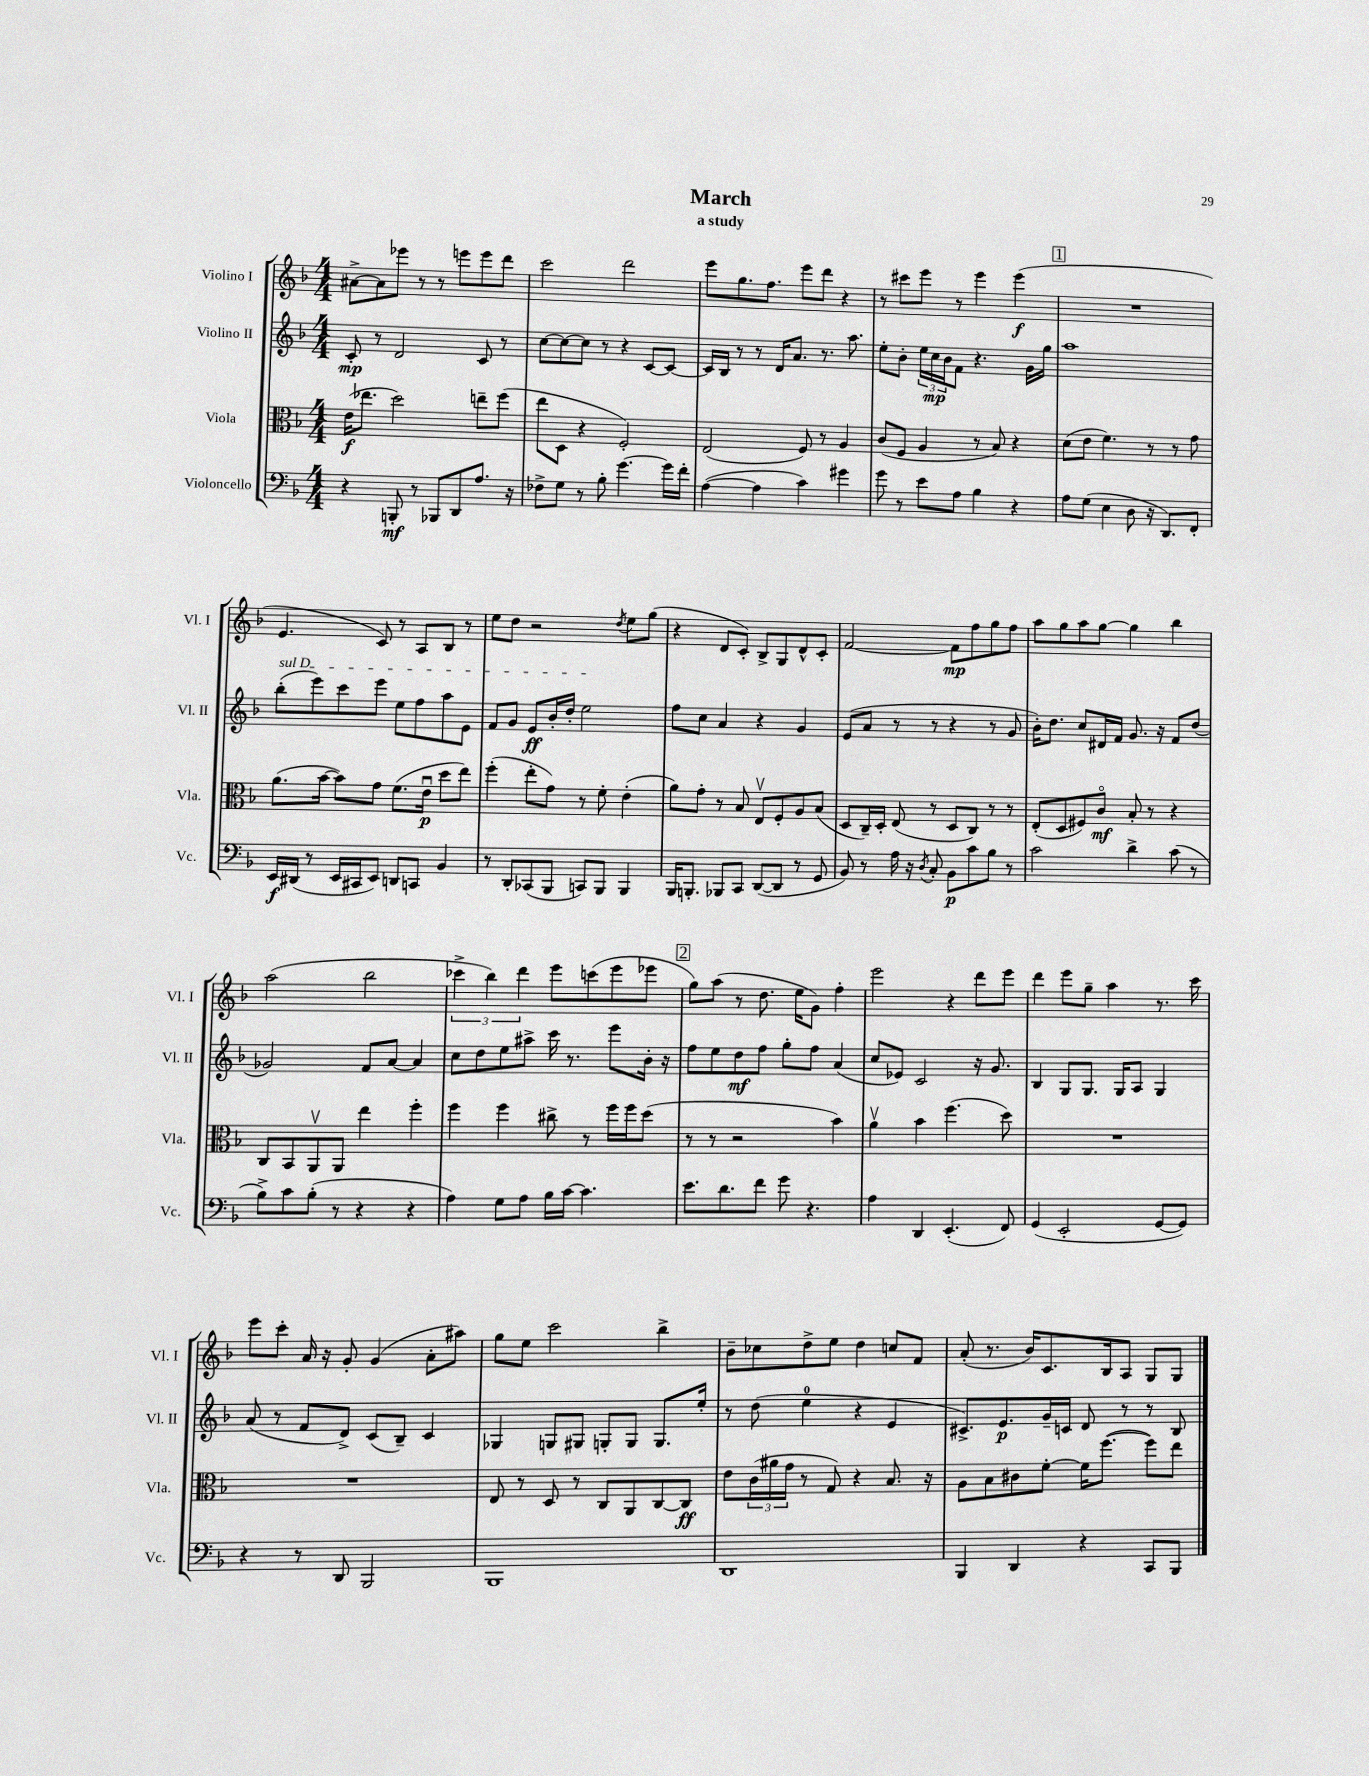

**kern	**dynam	**kern	**dynam	**kern	**dynam	**kern	**dynam
*part4	*part4	*part3	*part3	*part2	*part2	*part1	*part1
*staff4	*staff4	*staff3	*staff3	*staff2	*staff2	*staff1	*staff1
*I"Violoncello	*	*I"Viola	*	*I"Violino II	*	*I"Violino I	*
*I'Vc.	*	*I'Vla.	*	*I'Vl. II	*	*I'Vl. I	*
*clefF4	*	*clefC3	*	*clefG2	*	*clefG2	*
*k[b-]	*	*k[b-]	*	*k[b-]	*	*k[b-]	*
*M4/4	*	*M4/4	*	*M4/4	*	*M4/4	*
=1	=1	=1	=1	=1	=1	=1	=1
4r	.	(16e\KL	f	8c'/	mp	[8a#X^\L	.
.	.	8.ee-X\J	.	.	.	.	.
.	.	.	.	8r	.	8a#\]	.
8BBBn'/	mf	2dd\)	.	2d/	.	8eee-X\J	.
8r	.	.	.	.	.	8r	.
8BBB-X/L	.	.	.	.	.	8r	.
8DD/	.	.	.	.	.	8eeen\L	.
8.A/J	.	8een~\L	.	8c/	.	8eee\	.
.	.	(8ff\J	.	8r	.	8ddd\J	.
16r	.	.	.	.	.	.	.
=2	=2	=2	=2	=2	=2	=2	=2
8F-X^\L	.	8ee\L	.	[8cc\L	.	2ccc\	.
8G\J	.	8D\J	.	8cc\_	.	.	.
8r	.	4r	.	8cc\J]	.	.	.
8B-'\	.	.	.	8r	.	.	.
[4.g\	.	2F'/)	.	4r	.	2ddd\	.
.	.	.	.	[8c/L	.	.	.
16g\LL]	.	.	.	8c/J_	.	.	.
16f'\JJ	.	.	.	.	.	.	.
=3	=3	=3	=3	=3	=3	=3	=3
([4A\	.	(2E/	.	16c/LL]	.	8eee\L	.
.	.	.	.	16B-/JJ	.	.	.
.	.	.	.	8r	.	8.gg\	.
4A\]	.	.	.	8r	.	.	.
.	.	.	.	.	.	8.ff\J	.
.	.	.	.	16d/KL	.	.	.
.	.	.	.	8.a/J	.	.	.
4c\)	.	8F/)	.	.	.	8eee\L	.
.	.	8r	.	8.r	.	8ddd\J	.
4g#X\	.	4A/	.	.	.	4r	.
.	.	.	.	8.aa\	.	.	.
=4	=4	=4	=4	=4	=4	=4	=4
8g\	.	(8c/L	.	8ee'\L	.	8r	.
8r	.	8F/J	.	8b-'\J	.	8ccc#X\L	.
8e\L	.	4A/	.	24ee\LL	.	8eee\J	.
.	.	.	.	24cc\	mp	.	.
.	.	.	.	24b-\J	.	.	.
8A\J	.	.	.	8f\J	.	8r	.
4B-\	.	8r	.	4.r	.	4eee\	.
.	.	8B-/)	.	.	.	.	.
4r	.	4r	.	.	.	(4eee\	f
.	.	.	.	16g\LL	.	.	.
.	.	.	.	16gg\JJ	.	.	.
!!LO:REH:place=s1:t=1
=5	=5	=5	=5	=5	=5	=5	=5
8A\L	.	(8d\L	.	1aa	.	1r	.
(8G\J	.	8e\J	.	.	.	.	.
4E\	.	4.f\)	.	.	.	.	.
8D\	.	.	.	.	.	.	.
16r	.	8r	.	.	.	.	.
8.DD/L)	.	.	.	.	.	.	.
.	.	8r	.	.	.	.	.
8FF'/J	.	8g\	.	.	.	.	.
!!LO:LB:g=z
=6	=6	=6	=6	=6	=6	=6	=6
!	!	!	!	!LO:TX:a:i:t=sul D	!	!	!
16EE/LL	f	(8.a\L	.	(8bb-'\L	.	4.e/	.
(16DD#X/JJ	.	.	.	.	.	.	.
8r	.	.	.	8eee\)	.	.	.
.	.	[16b-\Jk	.	.	.	.	.
16EE/LL	.	8b-\L])	.	8ccc\	.	.	.
16CC#X/J	.	.	.	.	.	.	.
8EE/J)	.	8g\J	.	8eee\J	.	8c/)	.
8DDn/L	.	(8.f\L	.	8ee\L	.	8r	.
8CCn/J	.	.	.	8ff\	.	8A/L	.
.	.	16eu\Jk	p	.	.	.	.
4BB-/	.	8dd\L	.	8aa\	.	8B-/J	.
.	.	8ee\J)	.	8e\J	.	8r	.
=7	=7	=7	=7	=7	=7	=7	=7
8r	.	(4ff'\	.	8f/L	.	8ee\L	.
8DD'/L	.	.	.	8g/J	.	8dd\J	.
(8CC-X/	.	8ee'\L	.	8e/L	ff	2r	.
8BBB-/J	.	8g\J)	.	16b-'/L	.	.	.
.	.	.	.	16dd'/JJ	.	.	.
8CCn/L)	.	8r	.	2ee\	.	.	.
8BBB-/J	.	8f'\	.	.	.	.	.
.	.	.	.	.	.	8qdd/	.
4BBB-/	.	(4e'\	.	.	.	8ee\L	.
.	.	.	.	.	.	(8gg\J	.
=8	=8	=8	=8	=8	=8	=8	=8
16BBB-/KL	.	8a\L)	.	8ff\L	.	4r	.
8.BBBn'/J	.	.	.	.	.	.	.
.	.	8g'\J	.	8cc\J	.	.	.
8BBB-X/L	.	8r	.	4a/	.	8d/L	.
8CC/J	.	8B-/	.	.	.	8c'/J)	.
([8DD/L	.	8Ev/L	.	4r	.	8B-^/L	.
8DD/J]	.	8F'/	.	.	.	8G/	.
8r	.	8A/	.	4g/	.	8d^^/	.
8GG/	.	(8B-/J	.	.	.	8c'/J	.
=9	=9	=9	=9	=9	=9	=9	=9
8BB-/)	.	8D/L	.	(8e/L	.	[2f/	.
8r	.	16C~/L)	.	8a/J	.	.	.
.	.	16D'/JJ	.	.	.	.	.
16A\	.	(8E/	.	8r	.	.	.
16r	.	.	.	.	.	.	.
8qD/	.	.	.	.	.	.	.
8C'/	.	8r	.	8r	.	.	.
8BB-\L	p	8D/L	.	4r	.	8f\L]	mp
8c\	.	8C/J)	.	.	.	8ff\	.
8B-\J	.	8r	.	8r	.	8gg\	.
8r	.	8r	.	8g/	.	8ff\J	.
=10	=10	=10	=10	=10	=10	=10	=10
2c\	.	(8E'/L	.	16b-'\KL)	.	8aa\L	.
.	.	.	.	8.dd\J	.	.	.
.	.	8D/	.	.	.	8gg\	.
.	.	8F#X/)	.	8cc/L	.	8aa\	.
.	.	8c/J	mf	16d#X/L	.	[8gg\J	.
.	.	.	.	16f/JJ	.	.	.
4d^\	.	8B-'/	.	8.g/	.	4gg\]	.
.	.	8r	.	.	.	.	.
.	.	.	.	16r	.	.	.
(8c\	.	4r	.	8f/L	.	4bb-\	.
8r	.	.	.	(8dd/J	.	.	.
!!LO:LB:g=z
=11	=11	=11	=11	=11	=11	=11	=11
8B-^\L)	.	8C/L	.	2g-X/)	.	(2aa\	.
8c\	.	8BB-/	.	.	.	.	.
(8B-'\J	.	8AAv/	.	.	.	.	.
8r	.	8AA/J	.	.	.	.	.
4r	.	4ee\	.	8f/L	.	2bb-\	.
.	.	.	.	[8a/J	.	.	.
4r	.	4ff'\	.	4a/]	.	.	.
=12	=12	=12	=12	=12	=12	=12	=12
4A\)	.	4ff\	.	8cc\L	.	6ccc-X^\	.
.	.	.	.	8dd\	.	.	.
.	.	.	.	.	.	6bb-\)	.
8G\L	.	4ff\	.	8ee\	.	.	.
.	.	.	.	.	.	6ddd\	.
8A\J	.	.	.	8aa#X^\J	.	.	.
16B-\LL	.	8cc#X^\	.	16ccc\	.	8eee\L	.
[16c\JJ	.	.	.	8.r	.	.	.
4.c\]	.	8r	.	.	.	(8cccn\	.
.	.	16ff\LL	.	8eee\L	.	8eee\	.
.	.	16ff\J	.	.	.	.	.
.	.	(8dd\J	.	16b-'\Jk	.	8eee-X\J	.
.	.	.	.	16r	.	.	.
!!LO:REH:place=s1:t=2
=13	=13	=13	=13	=13	=13	=13	=13
8.e\L	.	8r	.	8ff\L	.	8gg\L)	.
.	.	8r	.	8ee\	.	(8aa\J	.
8.d\	.	.	.	.	.	.	.
.	.	2r	.	8dd\	mf	8r	.
8f\J	.	.	.	8ff\J	.	8.dd\	.
8g\	.	.	.	8gg'\L	.	.	.
.	.	.	.	.	.	16ee\KL	.
4.r	.	.	.	8ff\J	.	8g\J)	.
.	.	4b-\)	.	(4a/	.	4ff'\	.
=14	=14	=14	=14	=14	=14	=14	=14
4A\	.	4av\	.	8cc/L	.	2eee\	.
.	.	.	.	8e-X/J)	.	.	.
4DD/	.	4b-\	.	2c/	.	.	.
(4.EE'/	.	(4.ff\	.	.	.	4r	.
.	.	.	.	16r	.	8ddd\L	.
.	.	.	.	8.g/	.	.	.
8FF/)	.	8dd\)	.	.	.	8eee\J	.
=15	=15	=15	=15	=15	=15	=15	=15
(4GG/	.	1r	.	4B-/	.	4ddd\	.
2EE'/	.	.	.	8G/L	.	8eee\L	.
.	.	.	.	8.G/J	.	8gg~\J	.
.	.	.	.	.	.	4aa\	.
.	.	.	.	16G/KL	.	.	.
.	.	.	.	8A/J	.	.	.
[8GG/L	.	.	.	4G/	.	8.r	.
8GG/J])	.	.	.	.	.	.	.
.	.	.	.	.	.	16ccc\	.
!!LO:LB:g=z
=16	=16	=16	=16	=16	=16	=16	=16
4r	.	1r	.	(8a/	.	8eee\L	.
.	.	.	.	8r	.	8ccc'\J	.
8r	.	.	.	8f/L	.	16a/	.
.	.	.	.	.	.	16r	.
8DD/	.	.	.	8d^/J)	.	8g'/	.
2BBB-/	.	.	.	(8c/L	.	(4g/	.
.	.	.	.	8B-~/J)	.	.	.
.	.	.	.	4c/	.	8a'\L	.
.	.	.	.	.	.	8aa#X\J)	.
=17	=17	=17	=17	=17	=17	=17	=17
1BBB-	.	8E/	.	4G-X/	.	8gg\L	.
.	.	8r	.	.	.	8ee\J	.
.	.	8D/	.	8Gn/L	.	2ccc\	.
.	.	8r	.	8G#X/J	.	.	.
.	.	8C/L	.	8Gn'/L	.	.	.
.	.	8AA/	.	8G/J	.	.	.
.	.	[8C/	.	8.G/L	.	4bb-^\	.
.	.	8C/J]	ff	.	.	.	.
.	.	.	.	16ee'/Jk	.	.	.
=18	=18	=18	=18	=18	=18	=18	=18
1DD	.	8e\L	.	8r	.	8b-~\L	.
.	.	(24c\L	.	(8dd\	.	8cc-X\	.
.	.	24a#X\	.	.	.	.	.
.	.	24g\JJ	.	.	.	.	.
.	.	8r	.	4ee\	.	8dd^\	.
.	.	8G/)	.	.	.	8ee\J	.
.	.	4r	.	4r	.	4dd\	.
.	.	8.B-/	.	4e/	.	8ccn/L	.
.	.	.	.	.	.	8f/J	.
.	.	16r	.	.	.	.	.
=19	=19	=19	=19	=19	=19	=19	=19
4BBB-/	.	8A\L	.	8.c#X^/L)	.	(8a'/	.
.	.	8B-\	.	.	.	8.r	.
.	.	.	.	8.e/	p	.	.
4DD/	.	8c#X\	.	.	.	.	.
.	.	.	.	.	.	16b-/KL)	.
.	.	[8f'\J	.	16g~/L	.	8.c/	.
.	.	.	.	16cn/JJ	.	.	.
4r	.	16f\KL]	.	8d/	.	.	.
.	.	([8.ff\J	.	.	.	16B-/k	.
.	.	.	.	8r	.	8A/J	.
8CC/L	.	8ff\L])	.	8r	.	8G/L	.
8BBB-/J	.	8ee\J	.	8B-/	.	8G/J	.
==	==	==	==	==	==	==	==
*-	*-	*-	*-	*-	*-	*-	*-
